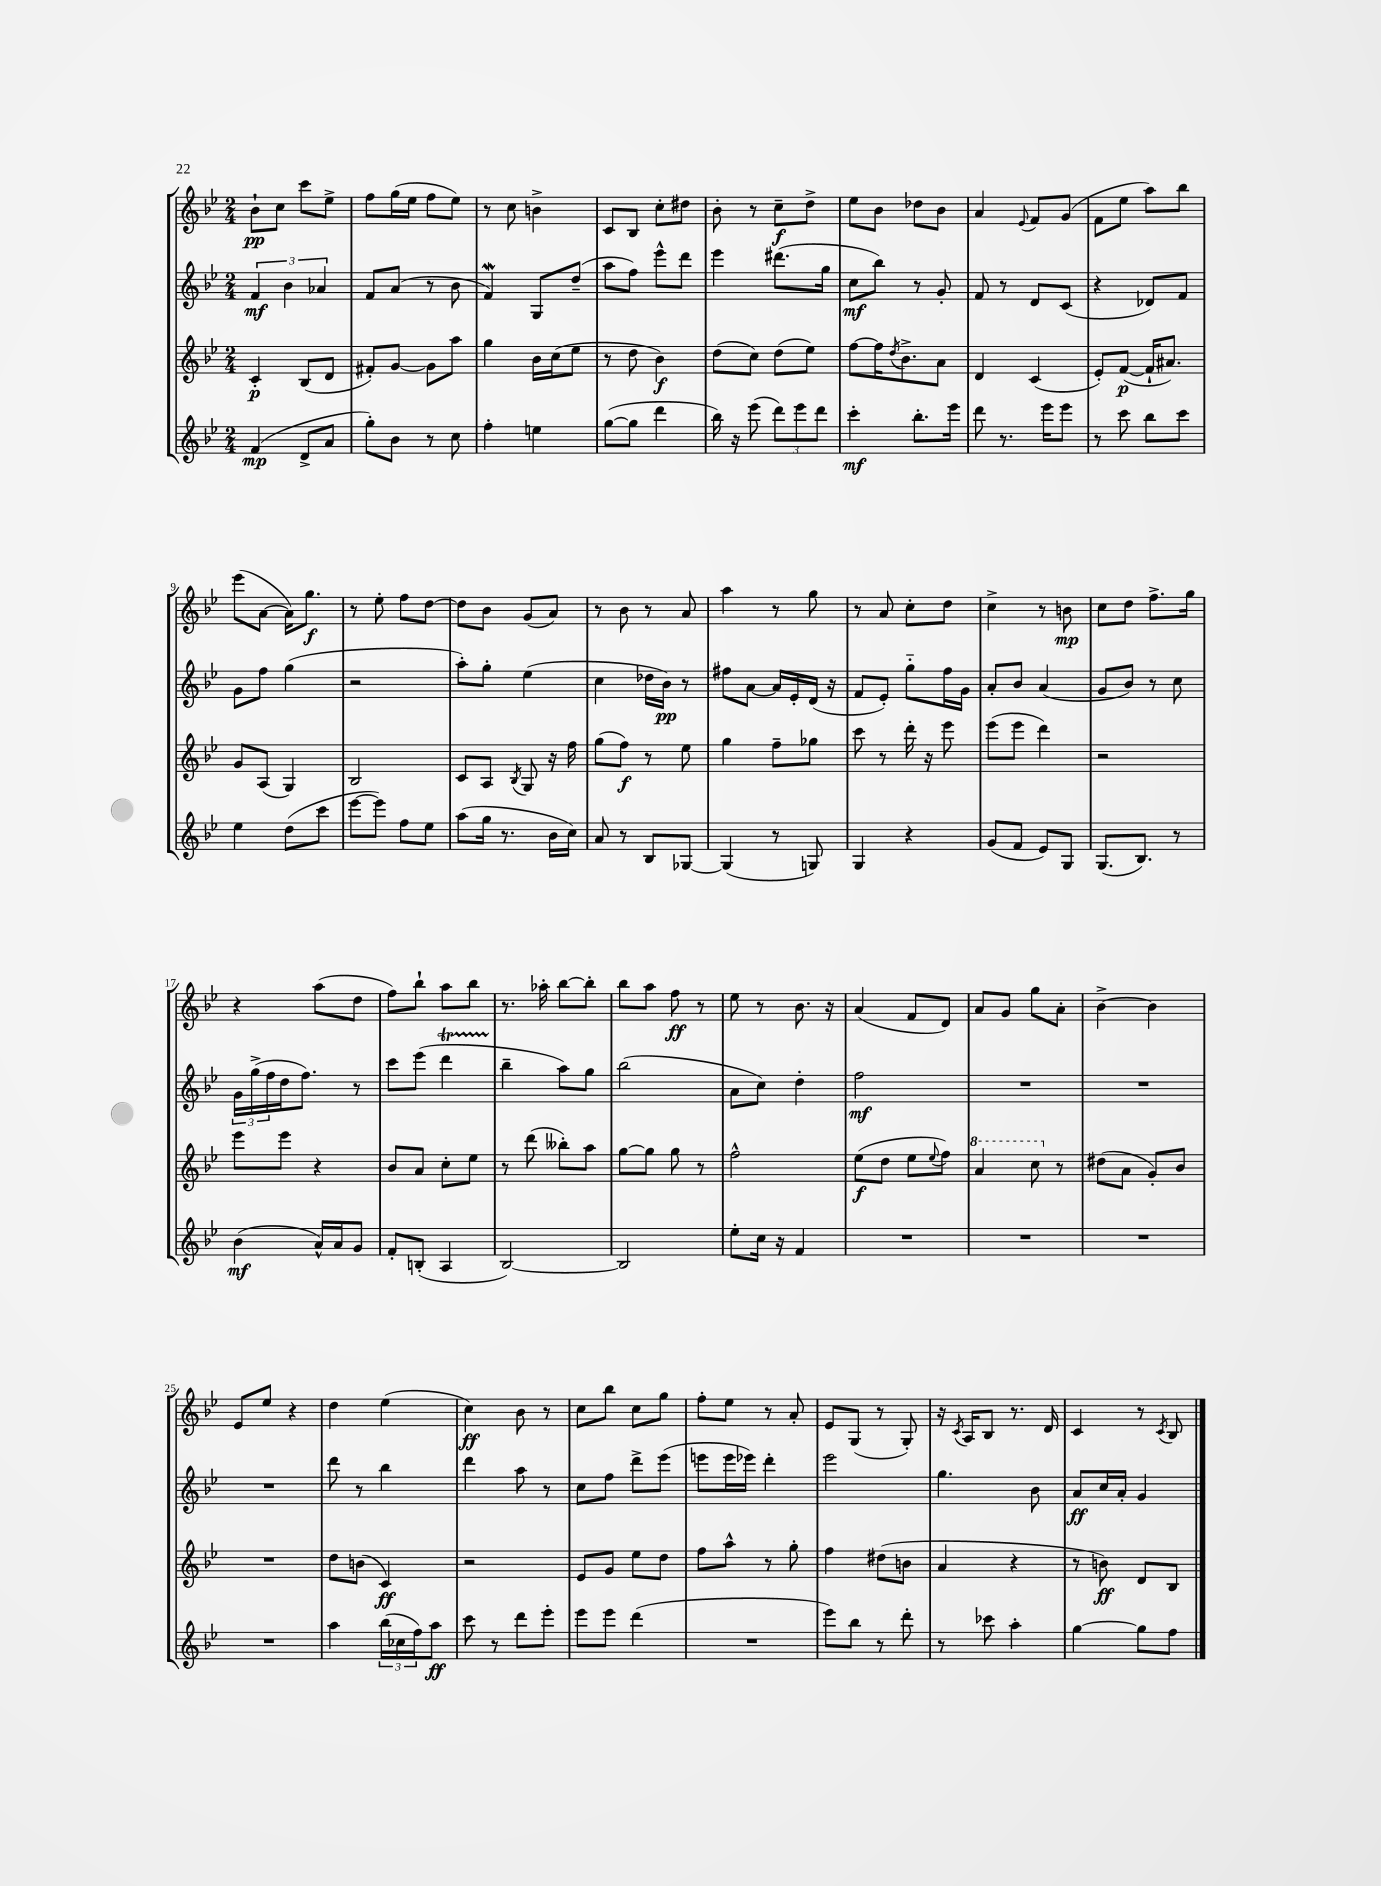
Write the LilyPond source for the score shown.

<<
\new StaffGroup <<
\new Staff = "s0" {
    \clef treble \key bes \major \numericTimeSignature \time 2/4
    bes'8-!\pp c''8 c'''8 ees''8-> |
    f''8 g''16( ees''16 f''8 ees''8) |
    r8 c''8 b'4-> |
    c'8 bes8 c''8-. dis''8 |
    bes'8-. r8 c''8--\f d''8-> |
    ees''8 bes'8 des''8 bes'8 |
    a'4 \appoggiatura { ees'8 } f'8 g'8( |
    f'8 ees''8 a''8) bes''8 |
    ees'''8( a'8~ a'16) g''8.\f |
    r8 ees''8-. f''8 d''8~ |
    d''8 bes'8 g'8( a'8) |
    r8 bes'8 r8 a'8 |
    a''4 r8 g''8 |
    r8 a'8 c''8-. d''8 |
    c''4-> r8 b'8\mp |
    c''8 d''8 f''8.-> g''16 |
    r4 a''8( d''8 |
    f''8) bes''8-! a''8 bes''8 |
    r8. aes''16-. bes''8~ bes''8-. |
    bes''8 a''8 f''8\ff r8 |
    ees''8 r8 bes'8. r16 |
    a'4( f'8 d'8) |
    a'8 g'8 g''8 a'8-. |
    bes'4~-> bes'4 |
    ees'8 ees''8 r4 |
    d''4 ees''4( |
    c''4\ff) bes'8 r8 |
    c''8 bes''8 c''8 g''8 |
    f''8-. ees''8 r8 a'8-. |
    ees'8 g8( r8 g8-.) |
    r16 \acciaccatura { c'8 } a16 bes8 r8. d'16 |
    c'4 r8 \acciaccatura { c'8 } bes8 \bar "|." |
}
\new Staff = "s1" {
    \clef treble \key bes \major \numericTimeSignature \time 2/4
    \tuplet 3/2 { f'4\mf bes'4 aes'4 } |
    f'8 a'8( r8 bes'8 |
    f'4\mordent) g8 d''8--( |
    a''8 f''8) ees'''8-^ d'''8 |
    ees'''4 dis'''8.( g''16 |
    c''8\mf bes''8) r8 g'8-. |
    f'8 r8 d'8 c'8( |
    r4 des'8) f'8 |
    g'8 f''8 g''4( |
    r2 |
    a''8-.) g''8-. ees''4( |
    c''4 des''16 bes'16\pp) r8 |
    fis''8 a'8~ a'16 ees'16-. d'16( r16 |
    f'8 ees'8-.) g''8-_ f''16 g'16 |
    a'8-. bes'8 a'4( |
    g'8 bes'8) r8 c''8 |
    \tuplet 3/2 { g'16 g''16->( f''16 } d''16 f''8.) r8 |
    c'''8 ees'''8( d'''4\startTrillSpan |
    bes''4--\stopTrillSpan a''8) g''8 |
    bes''2( |
    a'8 c''8) d''4-. |
    f''2\mf |
    R2 |
    R2 |
    R2 |
    d'''8 r8 bes''4 |
    d'''4 a''8 r8 |
    c''8 f''8 d'''8-> ees'''8( |
    e'''8 e'''16 ees'''16) d'''4-. |
    ees'''2 |
    g''4. bes'8 |
    a'8\ff c''16 a'16-. g'4 \bar "|." |
}
\new Staff = "s2" {
    \clef treble \key bes \major \numericTimeSignature \time 2/4
    c'4-.\p bes8( d'8 |
    fis'8-.) g'8~ g'8 a''8 |
    g''4 bes'16 c''16( ees''8 |
    r8 d''8 bes'4\f) |
    d''8( c''8) d''8( ees''8) |
    f''8~ f''16 \acciaccatura { d''8 } bes'8.-> a'8 |
    d'4 c'4( |
    ees'8-.) f'8~\p( f'16-! ais'8.) |
    g'8 a8( g4) |
    bes2 |
    c'8 a8 \acciaccatura { bes8 } g8 r16 f''16 |
    g''8( f''8\f) r8 ees''8 |
    g''4 f''8-- ges''8 |
    c'''8 r8 d'''16-. r16 ees'''8 |
    ees'''8( ees'''8 d'''4) |
    r2 |
    ees'''8 ees'''8 r4 |
    bes'8 a'8 c''8-. ees''8 |
    r8 d'''8( beses''8-.) a''8 |
    g''8~ g''8 g''8 r8 |
    f''2-^ |
    ees''8\f( d''8 ees''8 \appoggiatura { ees''8 } f''8) |
    \ottava #1 a''4 c'''8 \ottava #0 r8 |
    dis''8( a'8 g'8-.) bes'8 |
    R2 |
    d''8 b'8( c'4\ff) |
    r2 |
    ees'8 g'8 ees''8 d''8 |
    f''8 a''8-^ r8 g''8-. |
    f''4 dis''8( b'8 |
    a'4 r4 |
    r8 b'8\ff) d'8 bes8 \bar "|." |
}
\new Staff = "s3" {
    \clef treble \key bes \major \numericTimeSignature \time 2/4
    f'4\mp( d'8-> a'8 |
    g''8-.) bes'8 r8 c''8 |
    f''4-. e''4 |
    g''8~( g''8 d'''4 |
    bes''16) r16 ees'''8( \tuplet 3/2 { d'''8) ees'''8 d'''8 } |
    c'''4-.\mf bes''8.-. ees'''16 |
    d'''8 r8. ees'''16 ees'''8 |
    r8 c'''8 bes''8 c'''8 |
    ees''4 d''8( c'''8 |
    ees'''8~ ees'''8) f''8 ees''8 |
    a''8( g''16 r8. bes'16 c''16) |
    a'8 r8 bes8 ges8~ |
    ges4( r8 g8) |
    g4 r4 |
    g'8( f'8 ees'8) g8 |
    g8.( bes8.) r8 |
    bes'4\mf( a'16-^) a'16 g'8 |
    f'8-. b8-.( a4 |
    bes2~) |
    bes2 |
    ees''8-. c''16 r16 f'4 |
    R2 |
    R2 |
    R2 |
    R2 |
    a''4 \tuplet 3/2 { bes''16( ces''16 f''16) } a''8\ff |
    c'''8 r8 d'''8 ees'''8-. |
    ees'''8 ees'''8 d'''4( |
    R2 |
    ees'''8) bes''8 r8 d'''8-. |
    r8 ces'''8 a''4-. |
    g''4~ g''8 f''8 \bar "|." |
}
>>
>>
